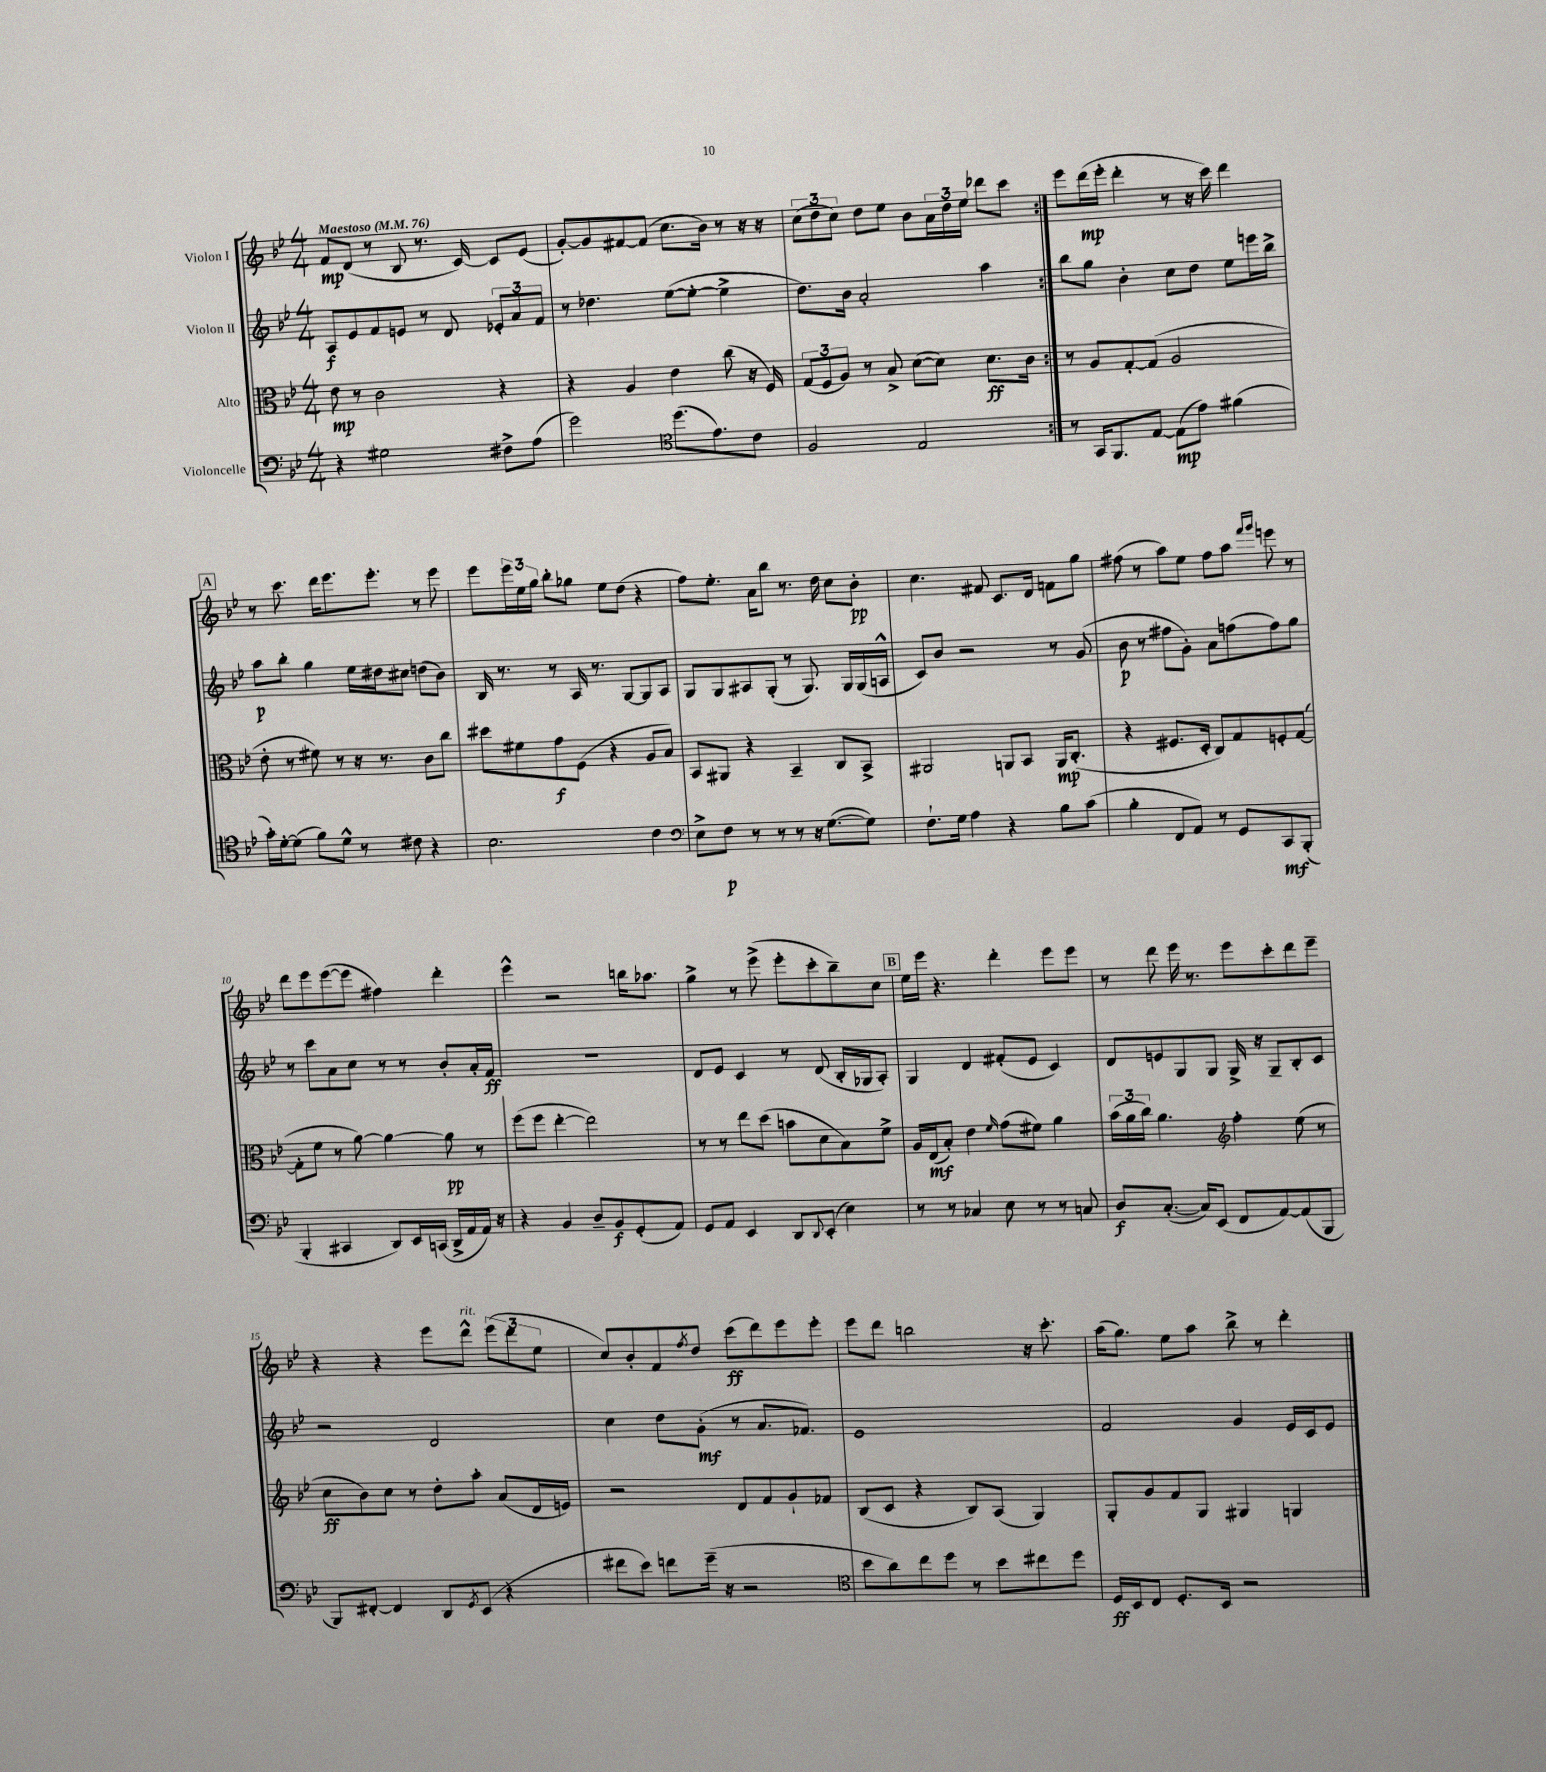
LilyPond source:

<<
\new StaffGroup <<
\new Staff = "s0" \with { instrumentName = "Violon I" } {
    \clef treble \key bes \major \numericTimeSignature \time 4/4 \tempo "Maestoso" 4 = 76
    \repeat volta 2 { f'8\mp d'8( r8 bes8 r8. c'16~) c'8 ees'8( |
    g'8~-.) g'8 fis'8~ fis'8( c''8. bes'16) r8 r16 r16 |
    \tuplet 3/2 { c''8( d''8 c''8) } d''8 ees''8 bes'8 \tuplet 3/2 { a'16 d''16 ees''16 } des'''8 c'''8 | }
    ees'''8 d'''16\mp( ees'''16-. d'''4-. r8 r16 c'''16) d'''4 |
    \mark \markup { \box "A" } r8 c'''8. d'''16 ees'''8. ees'''8.-. r8 ees'''8 |
    ees'''8 \tuplet 3/2 { ees'''16 ees''16 g''16 } bes''8-. ges''8 ees''8 d''8( r4 |
    f''8) ees''8.-. a'16 bes''8 r8. d''16 c''8 bes'8-.\pp |
    c''4. fis'8 c'8. d'16 f'8 g''8 |
    fis''8( r8 a''8) ees''8 fis''8 a''8 \grace { f'''16 g'''16 } e'''8 r8 |
    d'''8 ees'''8 ees'''8~( ees'''8 fis''4) d'''4-. |
    ees'''4-^ r2 b''16 aes''8. |
    g''4-> r8 ees'''8->( ees'''8-. c'''8-. bes''8--) c''8 |
    \mark \markup { \box "B" } ees''16 ees'''16 r4. d'''4-. ees'''8 ees'''8 |
    r8 d'''8 ees'''16 r8. ees'''8 c'''8-. d'''8 ees'''8-- |
    r4 r4 ees'''8 d'''8-^^\markup { \italic "rit." } \tuplet 3/2 { ees'''8( d'''8 ees''8 } |
    c''8) bes'8-. f'8 \acciaccatura { f''8 } d''8 c'''8\ff( d'''8) ees'''8 ees'''8-. |
    ees'''8 d'''8 b''2 r16 c'''8.-. |
    a''16( g''8.) ees''8 a''8 bes''8-> r8 d'''4-. \bar "|." |
}
\new Staff = "s1" \with { instrumentName = "Violon II" } {
    \clef treble \key bes \major \numericTimeSignature \time 4/4
    \repeat volta 2 { a8\f ees'8 f'8 e'8 r8 d'8 \tuplet 3/2 { ees'8-. a'8 f'8 } |
    r8 des''4. ees''8~( ees''8~-. ees''4-> |
    d''8.) bes'16 a'2-. a''4 | }
    bes''8 g''8 bes'4-. c''8 d''8 ees''8 e'''16 bes''16-> |
    \mark \markup { \box "A" } a''8\p bes''8-. g''4 ees''16 dis''16 cis''8 d''8( bes'8) |
    bes16 r8. r8 a16 r8. g8~ g8 a8 |
    g8 g8 ais8 g8-.( r8 g8.) g16 g16( a16-^ |
    c'8) bes'8 r2 r8 g'8( |
    bes'8\p r8 fis''8 g'8-.) a'8 f''8( f''8) g''8 |
    r8 c'''8 a'8 c''8 r8 r8 bes'8-. a'16-. f'16\ff |
    R1 |
    d'8 ees'8 c'4 r8 d'8( bes16-. ges16 a8-.) |
    \mark \markup { \box "B" } g4 d'4 fis'8-.( ees'8 c'4) |
    d'8 e'8 g8 g8 g16-> r16 g8-- bes8-. c'8 |
    r2 d'2 |
    c''4 d''8 g'8-.\mf( r8 a'8. fes'8.) |
    ees'1 |
    f'2 g'4 ees'16 c'16 ees'8 \bar "|." |
}
\new Staff = "s2" \with { instrumentName = "Alto" } {
    \clef alto \key bes \major \numericTimeSignature \time 4/4
    \repeat volta 2 { ees'8\mp r8 c'2 r4 |
    r4 a4 ees'4 c''8( r16 f16) |
    \tuplet 3/2 { g8( f8 a8) } r8 bes8-> d'8~( d'8) d'8.\ff c'16 | }
    r8 a8 g8~-. g8( a2 |
    \mark \markup { \box "A" } ees'8-. r8 fis'8) r8 r16 r8. c'8 c''8 |
    dis''8 fis'8 g'8\f f8( r4 a8 bes8) |
    bes,8 ais,8 r4 bes,4-- c8 bes,8-> |
    ais,2 a,8 bes,8 a,16\mp c8.-.( |
    r4 fis8. d16-. c8) g8 f8-. g8~( |
    g8-. f'8 r8 a'8~) a'4~ a'8\pp r8 |
    f''8( f''8 ees''4~-. ees''2) |
    r8 r8 ees''8 d''8( b'8 d'8 bes8) f'8-> |
    \mark \markup { \box "B" } a16 ees16\mf( bes8-.) ees'4 \grace { f'16 } g'8( fis'8) a'4 |
    \tuplet 3/2 { bes'16( a'16 c''16) } a'4. \clef treble f''4-. ees''8( r8 |
    c''8\ff bes'8) c''8 r8 d''8-. a''8-. a'8( d'16 e'16) |
    r2 d'8 f'8 g'8-! fes'8 |
    bes8( c'8 r4 bes8) a8( g4) |
    g8-. g'8 f'8 g8 gis4 g4 \bar "|." |
}
\new Staff = "s3" \with { instrumentName = "Violoncelle" } {
    \clef bass \key bes \major \numericTimeSignature \time 4/4
    \repeat volta 2 { r4 gis2 fis8-> a8( |
    g'2) \clef tenor d''8.( ees'8.) c'8 |
    f2 ees2 | }
    r8 g,16 f,8. ees8~ ees8\mp( ees'8) fis'4( |
    \mark \markup { \box "A" } g'16-.) d'16~-. d'8( f'8) d'8-^ r8 cis'8 r4 |
    bes2. c'4 |
    \clef bass ees8-> f8\p r8 r8 r8 r16 g8.~( g8) |
    f8.-! g16 a4 r4 bes8 c'8( |
    bes4-. f,8 a,8) r8 g,8 c,8\mf bes,,8-.( |
    bes,,4-. cis,4 d,8) ees,16 c,16( d,16-> a,16 a,16) r16 |
    r4 bes,4 d8-- bes,8\f g,8-.( a,8) |
    g,8 a,8 ees,4 d,8 \appoggiatura { d,8 } ees,8-.( ees4) |
    \mark \markup { \box "B" } r8 r8 ces4 ees8 r8 r8 c8 |
    d8\f c8.~-.( c16) ees,8( f,8 a,8~) a,8( bes,,8 |
    bes,,8) fis,8~-. fis,4 d,8 \acciaccatura { g,8 } ees,8( r4 |
    fis'8 ees'8) f'8 g'16--( r16 r2 |
    \clef tenor bes'8 a'8) c''8 d''8 r8 bes'8 cis''8 d''8 |
    d16\ff bes,16 c8 d8.-. bes,16 r2 \bar "|." |
}
>>
>>
